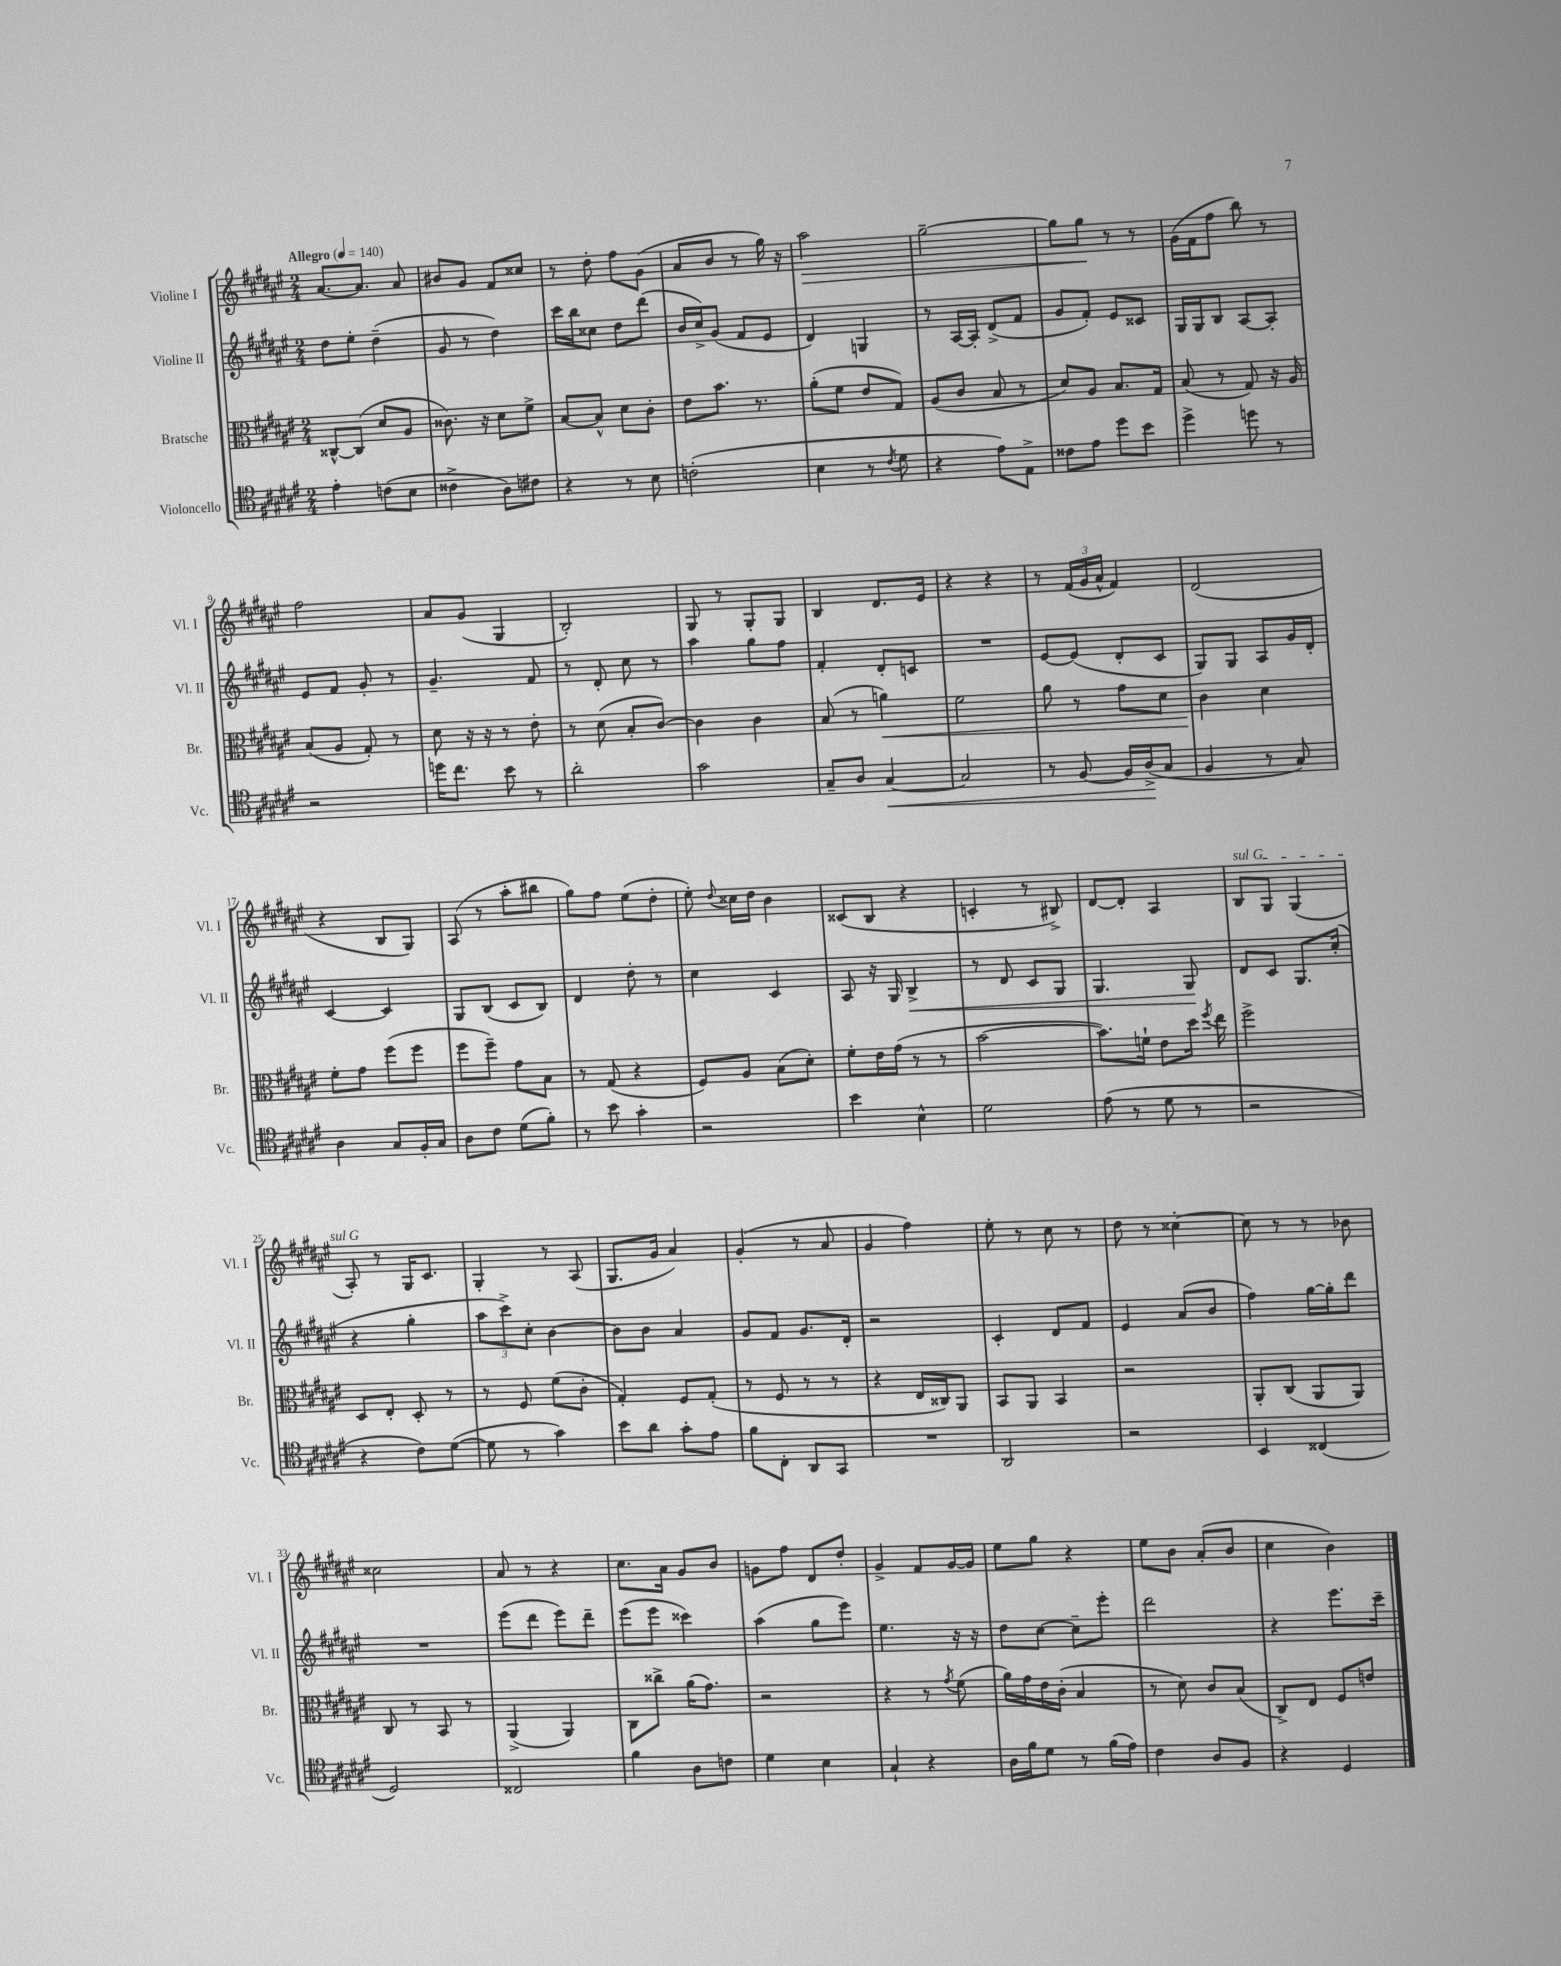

**kern	**kern	**kern	**kern
*staff4	*staff3	*staff2	*staff1
*clefC4	*clefC3	*clefG2	*clefG2
*k[f#c#g#d#a#e#]	*k[f#c#g#d#a#e#]	*k[f#c#g#d#a#e#]	*k[f#c#g#d#a#e#]
*M2/4	*M2/4	*M2/4	*M2/4
*MM140	*MM140	*MM140	*MM140
4e#'\	[8C##^^/L	8dd#\L	[8.a#/L
.	(8C##/]J	8ee#'\J	.
.	.	.	8.a#/]J
(8c\L	8d#/L	(4dd#~\	.
8B\J	8A#/J	.	8a#/
=	=	=	=
4c##^\	8.c##\)	8g#/	8b#/L
.	.	8r	8g#/J
.	16r	.	.
8A#\L)	8d#\L	4dd#\)	8f#/L
8c#\J	8f#^\J	.	8cc##/J
=	=	=	=
4r	[8B/L	16ccc#\LL	8r
.	.	16bb\J	.
.	8B^^/]J	8cc##\J	8dd#'\
8r	8d#\L	8dd#\L	8ff#\L
8B\	8c#'\J	(8ddd#\J	(8g#\J
=	=	=	=
(2c'\	8e#\L	16b/LL	8a#/L
.	.	16cc#^/J)	.
.	8.b\J	(8g#/J	8b/J
.	.	8f#/L	8r
.	8.r	.	.
.	.	8e#/J	16gg#\)
.	.	.	16r
=	=	=	=
4B\	(8a#'\L	4d#/)	2aa#\
.	8f#\J	.	.
8r	8e#/L	4G/	.
8qc#/	.	.	.
8d#\	8G#/J)	.	.
=	=	=	=
4r	(8A#/L	8r	[2gg#~\
.	8c#/J	[16A#/LL	.
.	.	16A#'/]JJ	.
8e#\L)	8B/	(8d#^/L	.
8E#^\J	8r	8f#/J	.
=	=	=	=
8c##\L	8d#/L)	8g#/L	8gg#\]L
8e#\J	8A#/J	8f#'/J)	8gg#\J
8dd#\L	8.B/L	8e#/L	8r
8b\J	.	8c##/J	8r
.	16G#/Jk	.	.
=	=	=	=
4dd#^\	(8B/	16G#/LL	(16g#\LL
.	.	16G#/J	16f#\J
.	8r	8B/J	8ff#\J
8dd\	8G#/)	[8A#/L	8bb\)
8r	16r	8A#'/]J	8r
.	16A#/	.	.
=	=	=	=
2r	(8B/L	8e#/L	2ff#\
.	8A#/J	8f#/J	.
.	8G#'/)	8g#'/	.
.	8r	8r	.
=	=	=	=
16dd\LK	8d#\	4.g#~/	8a#/L
8.cc#\J	.	.	.
.	16r	.	(8g#/J
.	16r	.	.
8b\	8r	.	4G#/
8r	8e#'\	8f#/	.
=	=	=	=
2a#'\	8r	8r	2B'/)
.	(8d#\	8d#'/	.
.	8B'/L	8cc#\	.
.	[8c#/J)	8r	.
=	=	=	=
2g#\	4c#\]	4aa#\	8G#/
.	.	.	8r
.	4c#\	8gg#\L	8G#'/L
.	.	8ff#\J	8G#/J
=	=	=	=
8G#~/L	(8B/	4f#'/	4B/
8A#/J	8r	.	.
[4G#/	4a\)	8d#'/L	8.d#/L
.	.	8c/J	.
.	.	.	16e#/Jk
=	=	=	=
2G#/]	2f#\	2r	4r
.	.	.	4r
=	=	=	=
8r	8a#\	[8e#/L	8r
[8F#/	8r	(8e#/]J	(24f#/LL
.	.	.	24g#/
.	.	.	24a#^^/JJ
16F#/]LL	8g#\L	8d#'/L	4f#/)
(16A#^/J	.	.	.
8G#/J	8d#\J	8c#/J	.
=	=	=	=
4F#/	4c#\	8G#/L)	(2d#/
.	.	8G#/J	.
8r	4d#\	8A#/L	.
8G#/)	.	16g#/L	.
.	.	16d#'/JJ	.
=	=	=	=
4A#\	8f#'\L	[4c#/	4r
.	8g#\J	.	.
8G#/L	(8ff#\L	4c#/]	8B/L
16F#'/L	8ff#\J	.	8G#/J)
16G#/JJ	.	.	.
=	=	=	=
8A#\L	8ff#\L	8G#/L	(8A#/
8c#\J	8ff#~\J)	(8B/J	8r
(8d#\L	8g#\L	8c#/L	8aa#'\L
8f#'\J)	8B\J	8B/J)	8bb#\J
=	=	=	=
8r	8r	4d#/	8gg#\L)
8b\	(8G#/	.	8ff#\J
4g#'\	4r	8dd#'\	(8ee#\L
.	.	8r	8dd#'\J
=	=	=	=
2r	8F#/L)	4cc#\	8ee#'\)
.	.	.	8qqdd#/
.	8A#/J	.	16cc##\LL
.	.	.	16dd#\JJ
.	(8B\L	4c#/	4b\
.	8d#'\J)	.	.
=	=	=	=
4b\	8f#'\L	8A#/	(8c##/L
.	16e#\L	16r	8B/J
.	(16g#\JJ	16G#/	.
4B^^\	8r	4B^/	4r
.	8r	.	.
=	=	=	=
2d#\	[2b\	8r	4c'/
.	.	8d#/	.
.	.	8c#/L	8r
.	.	8G#/J	8B#^/)
=	=	=	=
(8e#\	8.b\]L)	4.G#/	[8d#/L
8r	.	.	8d#'/]J
.	16f`\Jk	.	.
8d#\	8e#\L	.	4A#/
8r	16dd#\Jk	8G#/	.
.	8qff#/	.	.
.	16ee#\	.	.
=	=	=	=
2r	2ff#^\	8d#/L	8B/L
.	.	8c#/J	8G#/J
.	.	8.G#/L	(4G#/
.	.	(16cc#'/Jk	.
=	=	=	=
4r	8D#/L	4r	8A#'/)
.	8E#'/J	.	8r
8c#\L)	8D#'/	4gg#'\	16G#/LK
.	.	.	8.c#/J
([8d#\J	8r	.	.
=	=	=	=
8d#\]	8r	12aa#\L	4G#'/
.	.	12ccc#^\)	.
8r	8F#/	.	.
.	.	12cc#'\J	.
4g#\)	(8f#\L	[4b\	8r
.	8c#'\J	.	(8A#/
=	=	=	=
8b\L	4G#'/)	8b\]L	8.G#/L
8a#\J	.	8b\J	.
.	.	.	16g#/Jk
8g#'\L	8F#/L	4a#/	4a#/)
8e#\J	(8G#'/J	.	.
=	=	=	=
8f#\L	8r	8g#/L	(4g#'/
8C#'\J	8F#/	8f#/J	.
8AA#/L	8r	8.g#/L	8r
8GG#/J	8r	.	8a#/
.	.	16d#'/Jk	.
=	=	=	=
2r	4r	2r	4g#/
.	16E#/LL	.	4ff#\)
.	16C##/J)	.	.
.	8AA#/J	.	.
=	=	=	=
2AA#/	8BB/L	4c#'/	8ee#'\
.	8AA#/J	.	8r
.	4BB/	8d#/L	8cc#\
.	.	8f#/J	8r
=	=	=	=
2r	2r	4e#/	8dd#\
.	.	.	8r
.	.	(8a#/L	[4cc##'\
.	.	8b/J	.
=	=	=	=
4BB/	8AA#'/L	4ff#\)	8cc##\]
.	(8C#/J	.	8r
(4C##/	8AA#/L	[16gg#\LL	8r
.	.	16gg#'\]J	.
.	8AA#/J)	8ddd#\J	8b-\
=	=	=	=
2D#/)	8C#/	2r	2cc##\
.	8r	.	.
.	8BB/	.	.
.	8r	.	.
=	=	=	=
2C##/	(4AA#^/	(8eee#\L	8a#/
.	.	8ddd#\J	8r
.	4AA#/)	8eee#\L)	4r
.	.	8ddd#~\J	.
=	=	=	=
4f#\	8C#\L	(8eee#\L	8.cc#\L
.	8cc##^\J	8eee#\J	.
.	.	.	16a#\Jk
8A#\L	(16a#\LK	4ccc##\)	8g#/L
.	8.g#\J)	.	.
8c\J	.	.	8b/J
=	=	=	=
4d#\	2r	(4aa#\	8g\L
.	.	.	8ff#\J
4B\	.	8gg#\L	8d#/L
.	.	8eee#\J)	8dd#'/J
=	=	=	=
4G#`/	4r	4.ee#\	4g#^/
4r	8r	.	8f#/L
.	8qg#/	.	.
.	(8f#\	16r	[16g#/L
.	.	16r	16g#/]JJ
=	=	=	=
16A#\LL	16a#\LL)	8dd#\L	8ee#\L
16f#\J	16g#\	.	.
8d#\J	16e#\	[8cc#\J	8gg#\J
.	(16c#'\JJ	.	.
8r	4B/	8cc#~\]L	4r
(16f#\LL	.	8eee#'\J	.
16e#\JJ)	.	.	.
=	=	=	=
4c#\	8r	2ddd#\	8ee#\L
.	8d#\)	.	8b\J
8A#/L	8c#/L	.	(8a#'/L
8F#/J	(8B/J	.	8b/J
=	=	=	=
4r	8C#^/L)	4r	4cc#\
.	8E#/J	.	.
4D#/	8F#/L	8.eee#\L	4b\)
.	8e/J	.	.
.	.	16ccc#~\Jk	.
==	==	==	==
*-	*-	*-	*-
